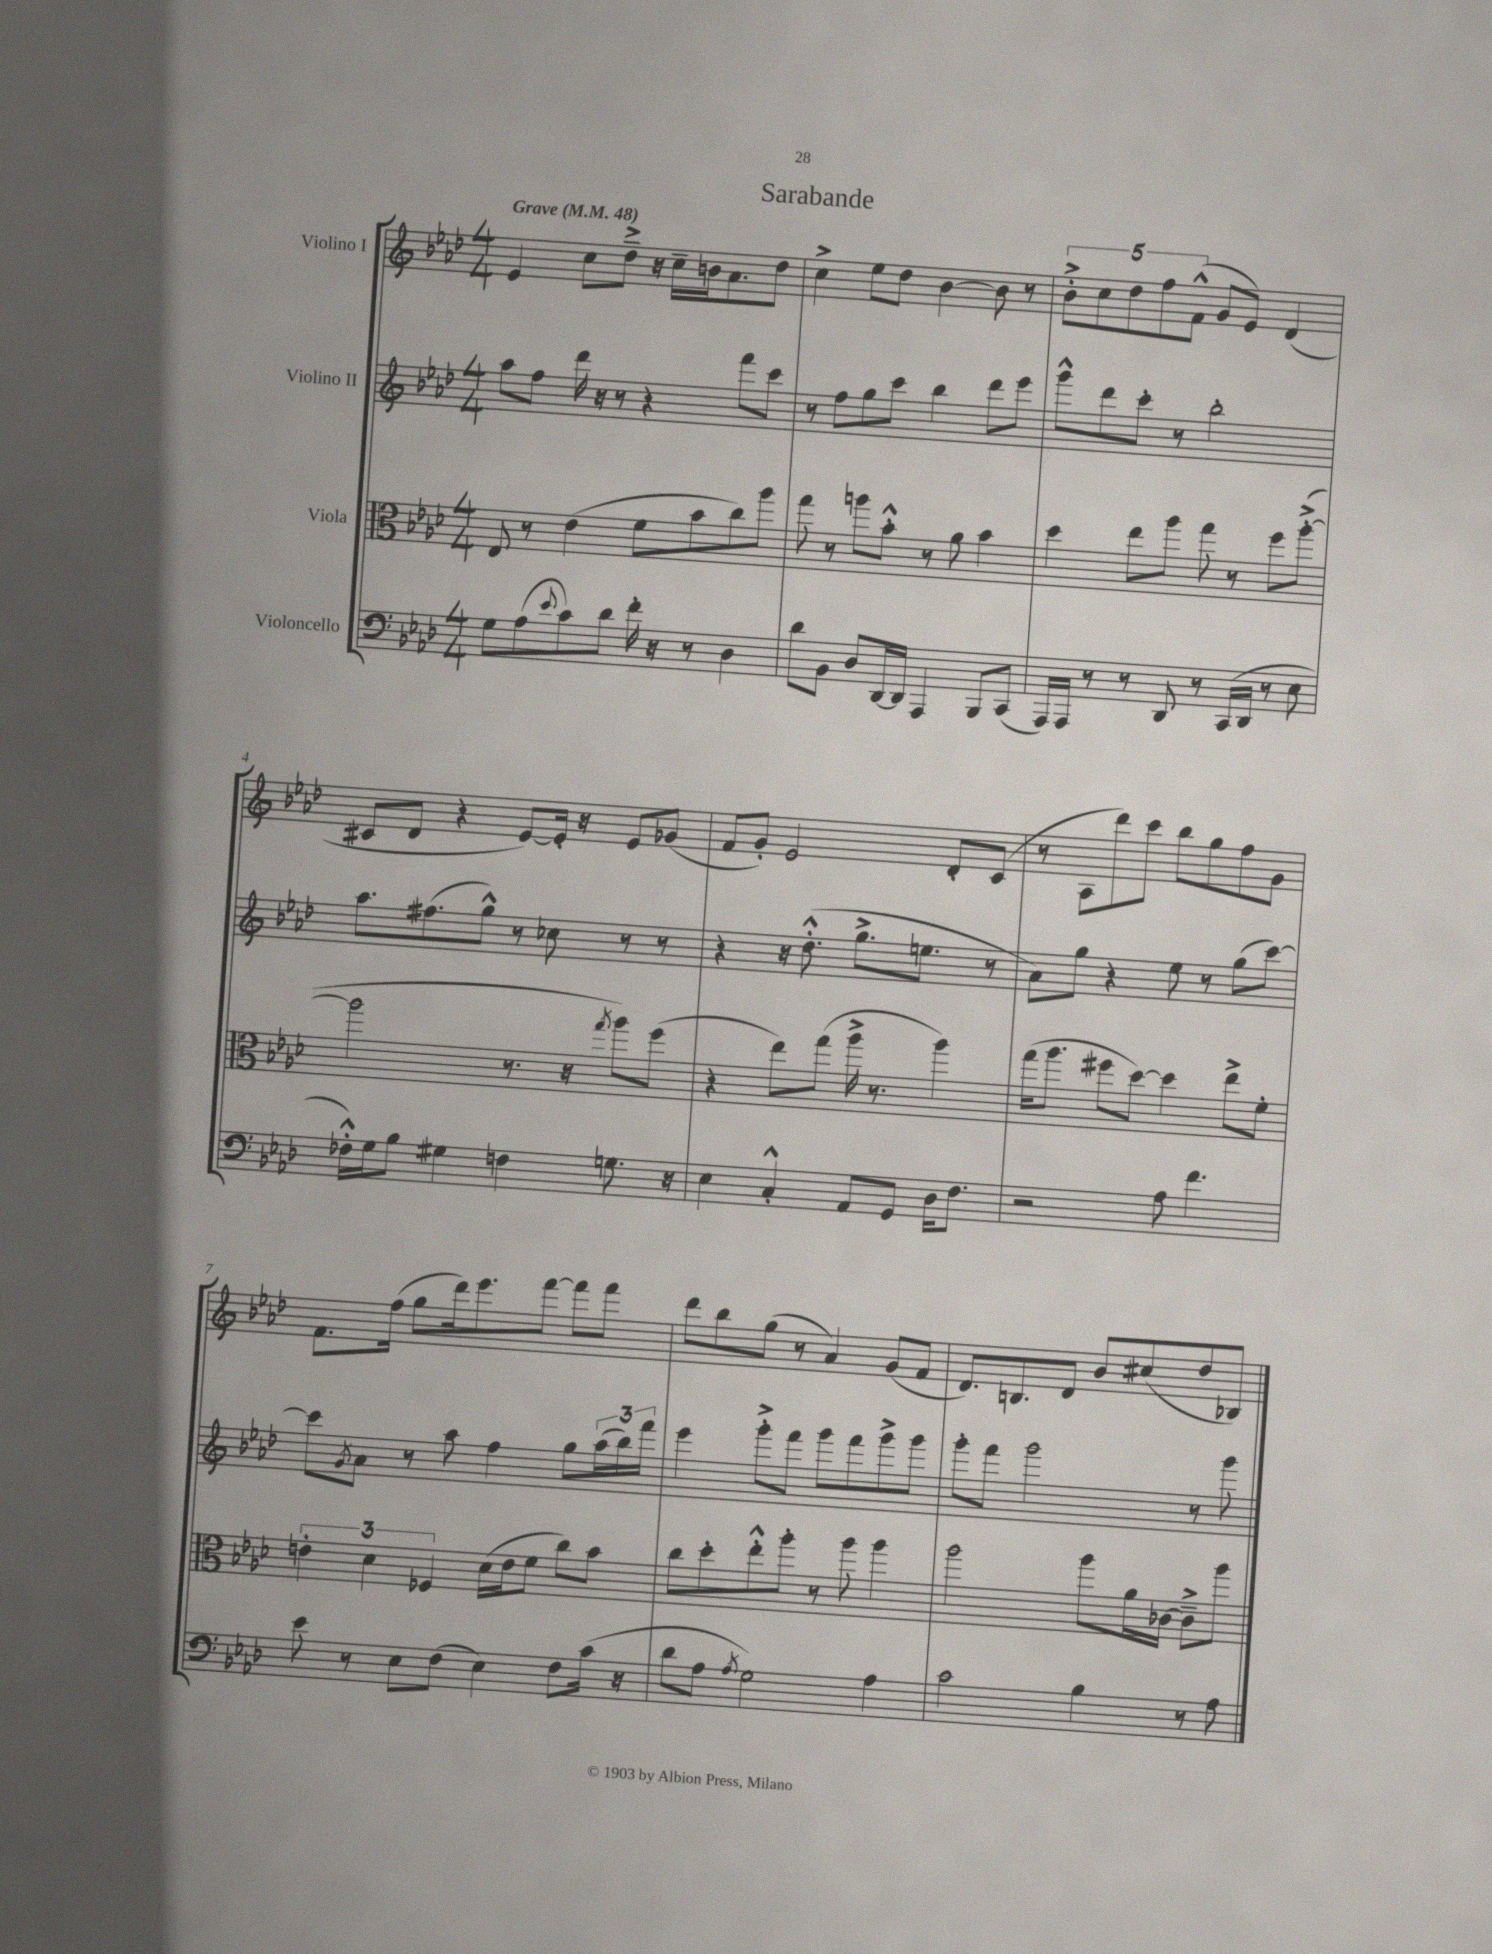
\header { title = "Sarabande" }
<<
\new StaffGroup <<
\new Staff = "s0" \with { instrumentName = "Violino I" } {
    \clef treble \key aes \major \numericTimeSignature \time 4/4 \tempo "Grave" 4 = 48
    ees'4 c''8 des''8---> r16 c''16-- b'16 aes'8. des''8 |
    c''4-> ees''8 des''8 bes'4~ bes'8 r8 |
    \tuplet 5/4 { bes'8-.-> c''8 des''8 f''8 f'8-^( } g'8 ees'8) des'4( |
    cis'8 des'8 r4 ees'8~) ees'16-. r16 ees'8 ges'8( |
    f'8 g'8-.) ees'2 des'8-. c'8( |
    r8 aes8 des'''8) c'''8 bes''8 g''8 f''8 g'8 |
    f'8. f''16( g''8 des'''16) ees'''8. f'''8~ f'''8 f'''8 |
    des'''8 bes''8 g''8( r8 aes'4) g'8( f'8 |
    des'8.) b8. des'8 bes'8 cis''8( des''8 bes8) \bar "|." |
}
\new Staff = "s1" \with { instrumentName = "Violino II" } {
    \clef treble \key aes \major \numericTimeSignature \time 4/4
    aes''8 f''8 des'''16 r16 r8 r4 f'''8 c'''8 |
    r8 f''8 g''8 c'''8 bes''4 des'''8 ees'''8 |
    g'''8-^ des'''8 c'''8-. r8 bes''2-. |
    aes''8. fis''8.( g''8-^) r8 ces''8 r8 r8 |
    r4 r16 des''8.-.-^( g''8.-> e''8. r8 |
    aes'8) g''8 r4 ees''8 r8 g''8( c'''8~) |
    c'''8 \acciaccatura { g'8 } aes'8 r8 aes''8 f''4 g''8 \tuplet 3/2 { aes''16( bes''16) f'''16 } |
    ees'''4 g'''8-.-> f'''8 g'''8 f'''8 g'''8-> g'''8 |
    g'''8-. f'''8 g'''2 r8 g'''8 \bar "|." |
}
\new Staff = "s2" \with { instrumentName = "Viola" } {
    \clef alto \key aes \major \numericTimeSignature \time 4/4
    ees8 r8 ees'4( f'8 bes'8 c''8) aes''8 |
    g''8 r8 a''8 bes'8-.-^ r8 aes'8 bes'4 |
    des''4 ees''8 aes''8 g''8 r8 f''8 aes''8~-.->( |
    aes''2 r8. r16 \acciaccatura { g''8 } aes''8) f''8( |
    r4 ees''8) g''8( aes''16-> r8. aes''4) |
    g''16( aes''8. fis''8 des''8~) des''4 ees''8-> f'8-. |
    \tuplet 3/2 { e'4-. des'4 fes4 } des'16( e'16 f'8 c''8) bes'8 |
    c''8 des''8-. ees''8-.-^ aes''8-. r8 aes''8 aes''4 |
    aes''2 aes''8 aes'16 ces'16~ ces'8---> aes''8 \bar "|." |
}
\new Staff = "s3" \with { instrumentName = "Violoncello" } {
    \clef bass \key aes \major \numericTimeSignature \time 4/4
    g8 aes8( \appoggiatura { ees'8 } c'8) des'8 f'16-. r16 r8 des4 |
    des'8 bes,8 des8 des,16~ des,16 aes,,4 bes,,8 c,8( |
    aes,,16) aes,,16 r8 r8 des,8 r8 c,16( des,16 r8 ees8 |
    fes16-.-^) g16 bes8 gis4 f4 g8. r16 |
    ees4 c4-.-^ aes,8 g,8 des16 f8. |
    r2 aes8 f'4. |
    ees'8 r8 ees8 f8( ees4) f8 c'16( r16 |
    des'8 aes8 \acciaccatura { aes8 } g2) aes4 |
    c'2 bes4 r8 aes8 \bar "|." |
}
>>
>>
